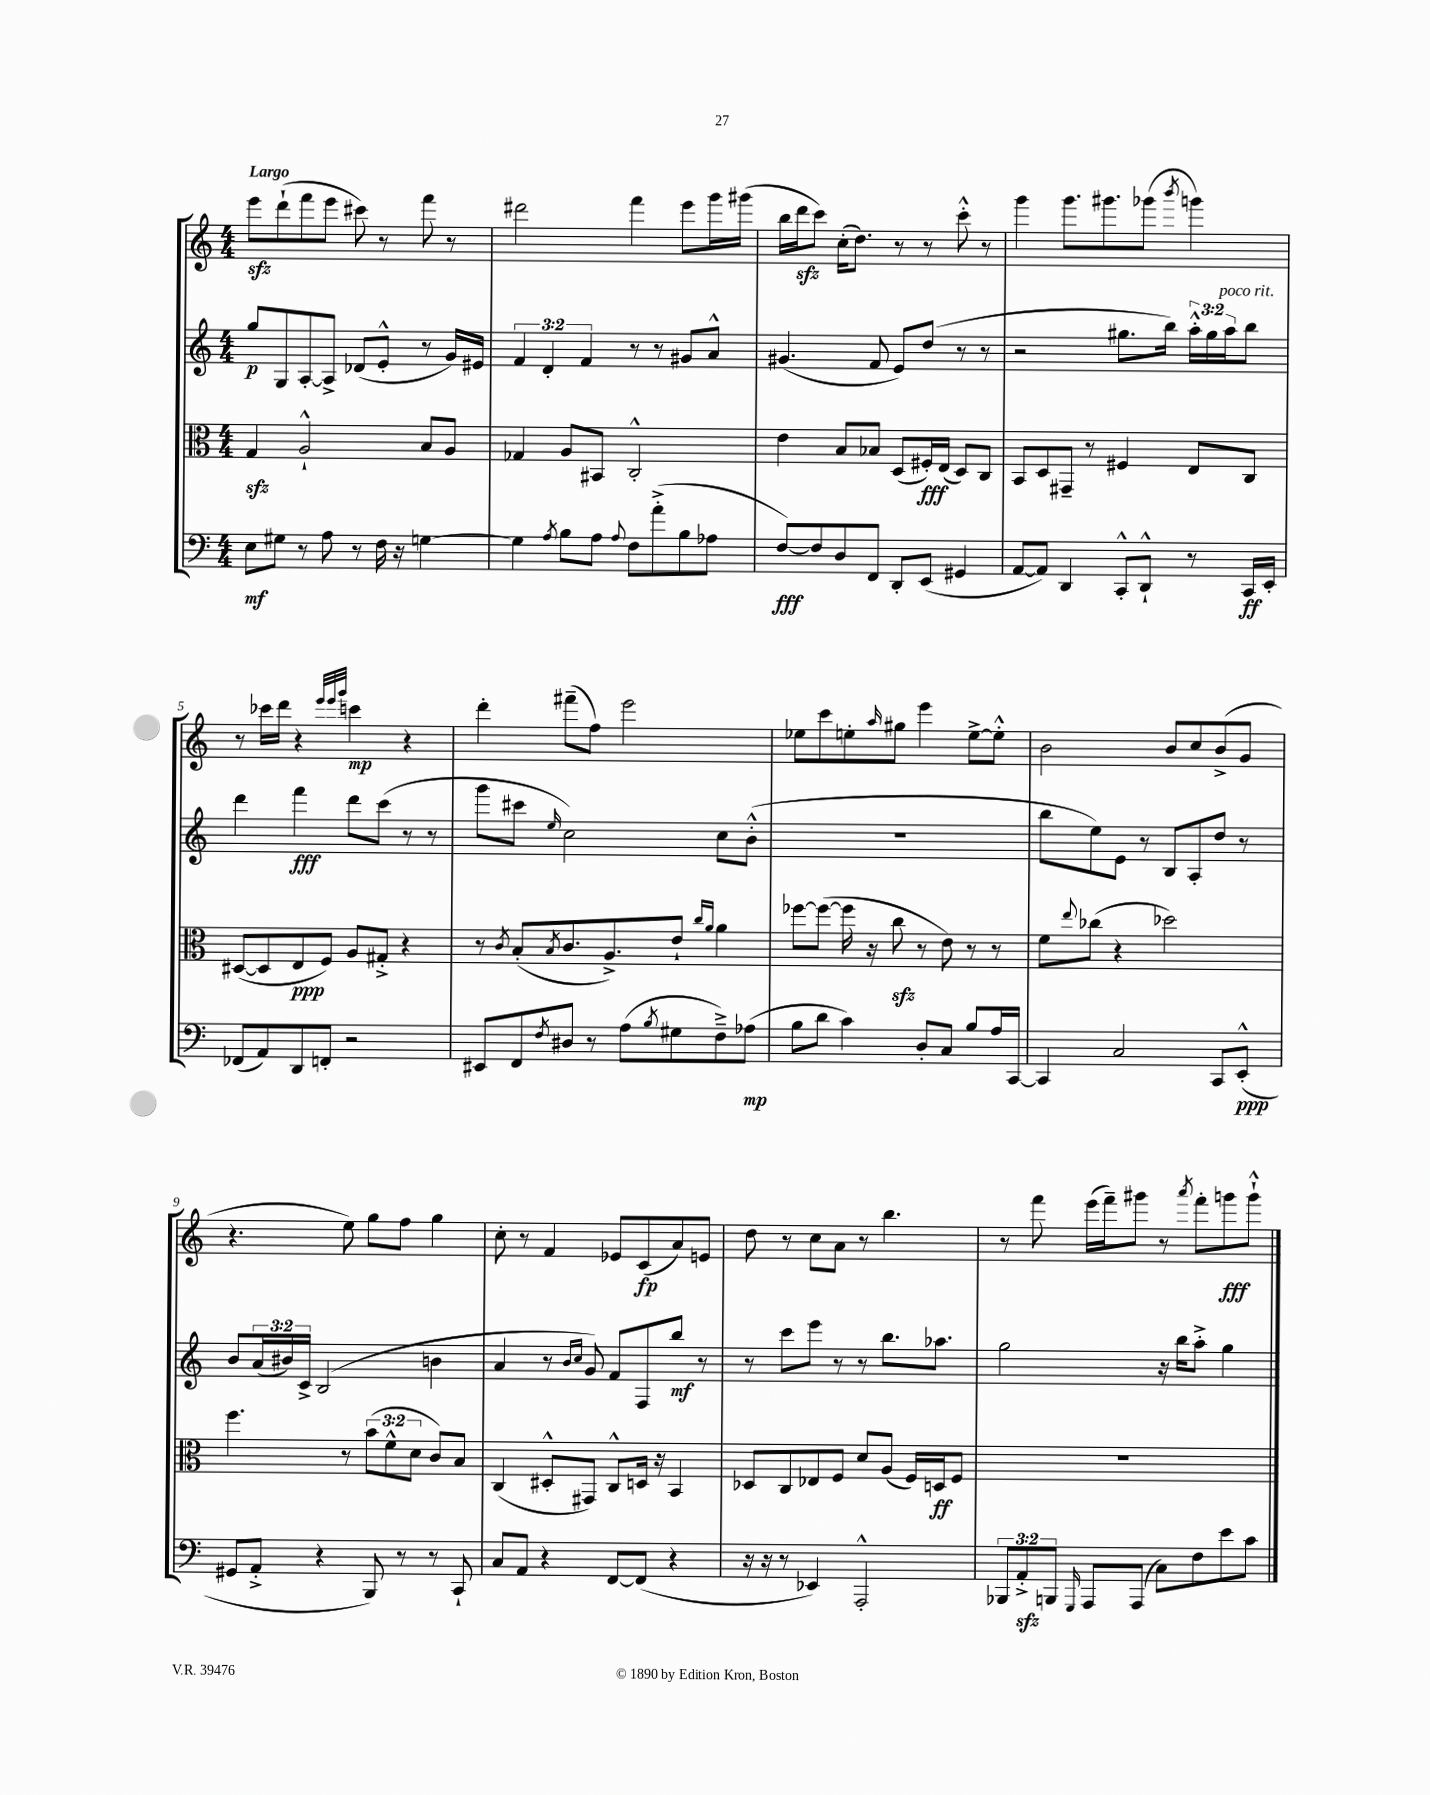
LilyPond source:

<<
\new StaffGroup <<
\new Staff = "s0" {
    \clef treble \key c \major \numericTimeSignature \time 4/4 \tempo "Largo"
    e'''8\sfz d'''8-!( f'''8 e'''8 cis'''8) r8 f'''8 r8 |
    dis'''2 f'''4 e'''8 g'''16 gis'''16( |
    b''16 d'''16\sfz c'''8) c''16-.( d''8.) r8 r8 c'''8-.-^ r8 |
    g'''4 g'''8. gis'''8. ges'''8( \acciaccatura { b'''8 } g'''4) |
    r8 ces'''16 d'''16 r4 \grace { e'''32 e'''32 g'''32 } c'''4\mp r4 |
    d'''4-. fis'''8--( f''8) e'''2 |
    ees''8 c'''8 e''8-. \grace { a''16 } gis''8 e'''4 e''8~-> e''8-.-^ |
    b'2 b'8 c''8 b'8->( g'8 |
    r4. e''8) g''8 f''8 g''4 |
    c''8-. r8 f'4 ees'8 c'8\fp( a'8) e'8 |
    d''8 r8 c''8 a'8 r8 b''4. |
    r8 f'''8 e'''16( f'''16--) gis'''8 r8 \acciaccatura { a'''8 } f'''8-. g'''8\fff g'''8-!-^ \bar "|." |
}
\new Staff = "s1" {
    \clef treble \key c \major \numericTimeSignature \time 4/4 \override Staff.TupletNumber.text = #tuplet-number::calc-fraction-text
    g''8\p g8 a8~-. a8-> des'8( e'8-.-^ r8 g'16) eis'16 |
    \tuplet 3/2 { f'4 d'4-. f'4 } r8 r8 gis'8 a'8-^ |
    gis'4.( f'8 e'8) d''8( r8 r8 |
    r2 gis''8. b''16) \tuplet 3/2 { a''16-.-^ gis''16 a''16^\markup { \italic "poco rit." } } b''8 |
    d'''4 f'''4\fff d'''8 c'''8( r8 r8 |
    g'''8 cis'''8 \grace { e''16 } c''2) c''8 b'8-.-^( |
    R1 |
    b''8 e''8) e'8 r8 b8 a8-. d''8 r8 |
    b'8 \tuplet 3/2 { a'16( bis'16) c'16-> } b2( b'4 |
    a'4 r8 \grace { b'16 c''16 } g'8) f'8 f8 b''8\mf r8 |
    r8 c'''8 e'''8 r8 r8 b''8. aes''8. |
    g''2 r16 b''16 a''8-.-> g''4 \bar "|." |
}
\new Staff = "s2" {
    \clef alto \key c \major \numericTimeSignature \time 4/4 \override Staff.TupletNumber.text = #tuplet-number::calc-fraction-text
    g4\sfz a2-!-^ b8 a8 |
    ges4 a8 bis,8 c2-.-^ |
    e'4 b8 bes8 d8( fis16-.\fff) e16( d8) c8 |
    b,8 d8 gis,8-- r8 fis4 e8 c8 |
    dis8~( dis8 e8\ppp f8) a8 gis8-.-> r4 |
    r8 \acciaccatura { c'8 } b8-.( \acciaccatura { b8 } c'8. a8.->) e'8-! \grace { c''16 a'16 } a'4 |
    fes''8~ fes''8~( fes''16 r16 c''8\sfz r8 e'8) r8 r8 |
    f'8 \appoggiatura { e''8 } ces''8( r4 des''2) |
    f''4. r8 \tuplet 3/2 { b'8( f'8-^ d'8 } c'8) b8 |
    c4( dis8-.-^ gis,8) c8-^ d16 r16 b,4 |
    des8 c8 ees8 f8 d'8 a8( f16) d16\ff f8 |
    R1 \bar "|." |
}
\new Staff = "s3" {
    \clef bass \key c \major \numericTimeSignature \time 4/4 \override Staff.TupletNumber.text = #tuplet-number::calc-fraction-text
    e8\mf gis8 r8 a8 r8 f16 r16 g4~ |
    g4 \acciaccatura { a8 } b8 a8 \appoggiatura { a8 } f8 a'8-.->( b8 aes8 |
    f8~\fff) f8 d8 f,8 d,8-. e,8( gis,4 |
    a,8~ a,8) d,4 c,8-.-^ d,8-!-^ r8 c,16\ff e,16-. |
    fes,8( a,8) d,8 f,8-. r2 |
    eis,8 f,8 \acciaccatura { f8 } dis8 r8 a8( \acciaccatura { b8 } gis8 f8--->) aes8\mp( |
    b8 d'8 c'4) d8-. c8 b8 a16 c,16~ |
    c,4 c2 c,8 e,8-.-^\ppp( |
    gis,8 a,8-.-> r4 b,,8) r8 r8 c,8-! |
    c8 a,8 r4 f,8~ f,8( r4 |
    r16 r16 r8 ees,4) a,,2-.-^ |
    \tuplet 3/2 { bes,,8 a,8-.->\sfz b,,8 } \grace { g,,16 } a,,8 a,,8( c8) f8 e'8 c'8 \bar "|." |
}
>>
>>
